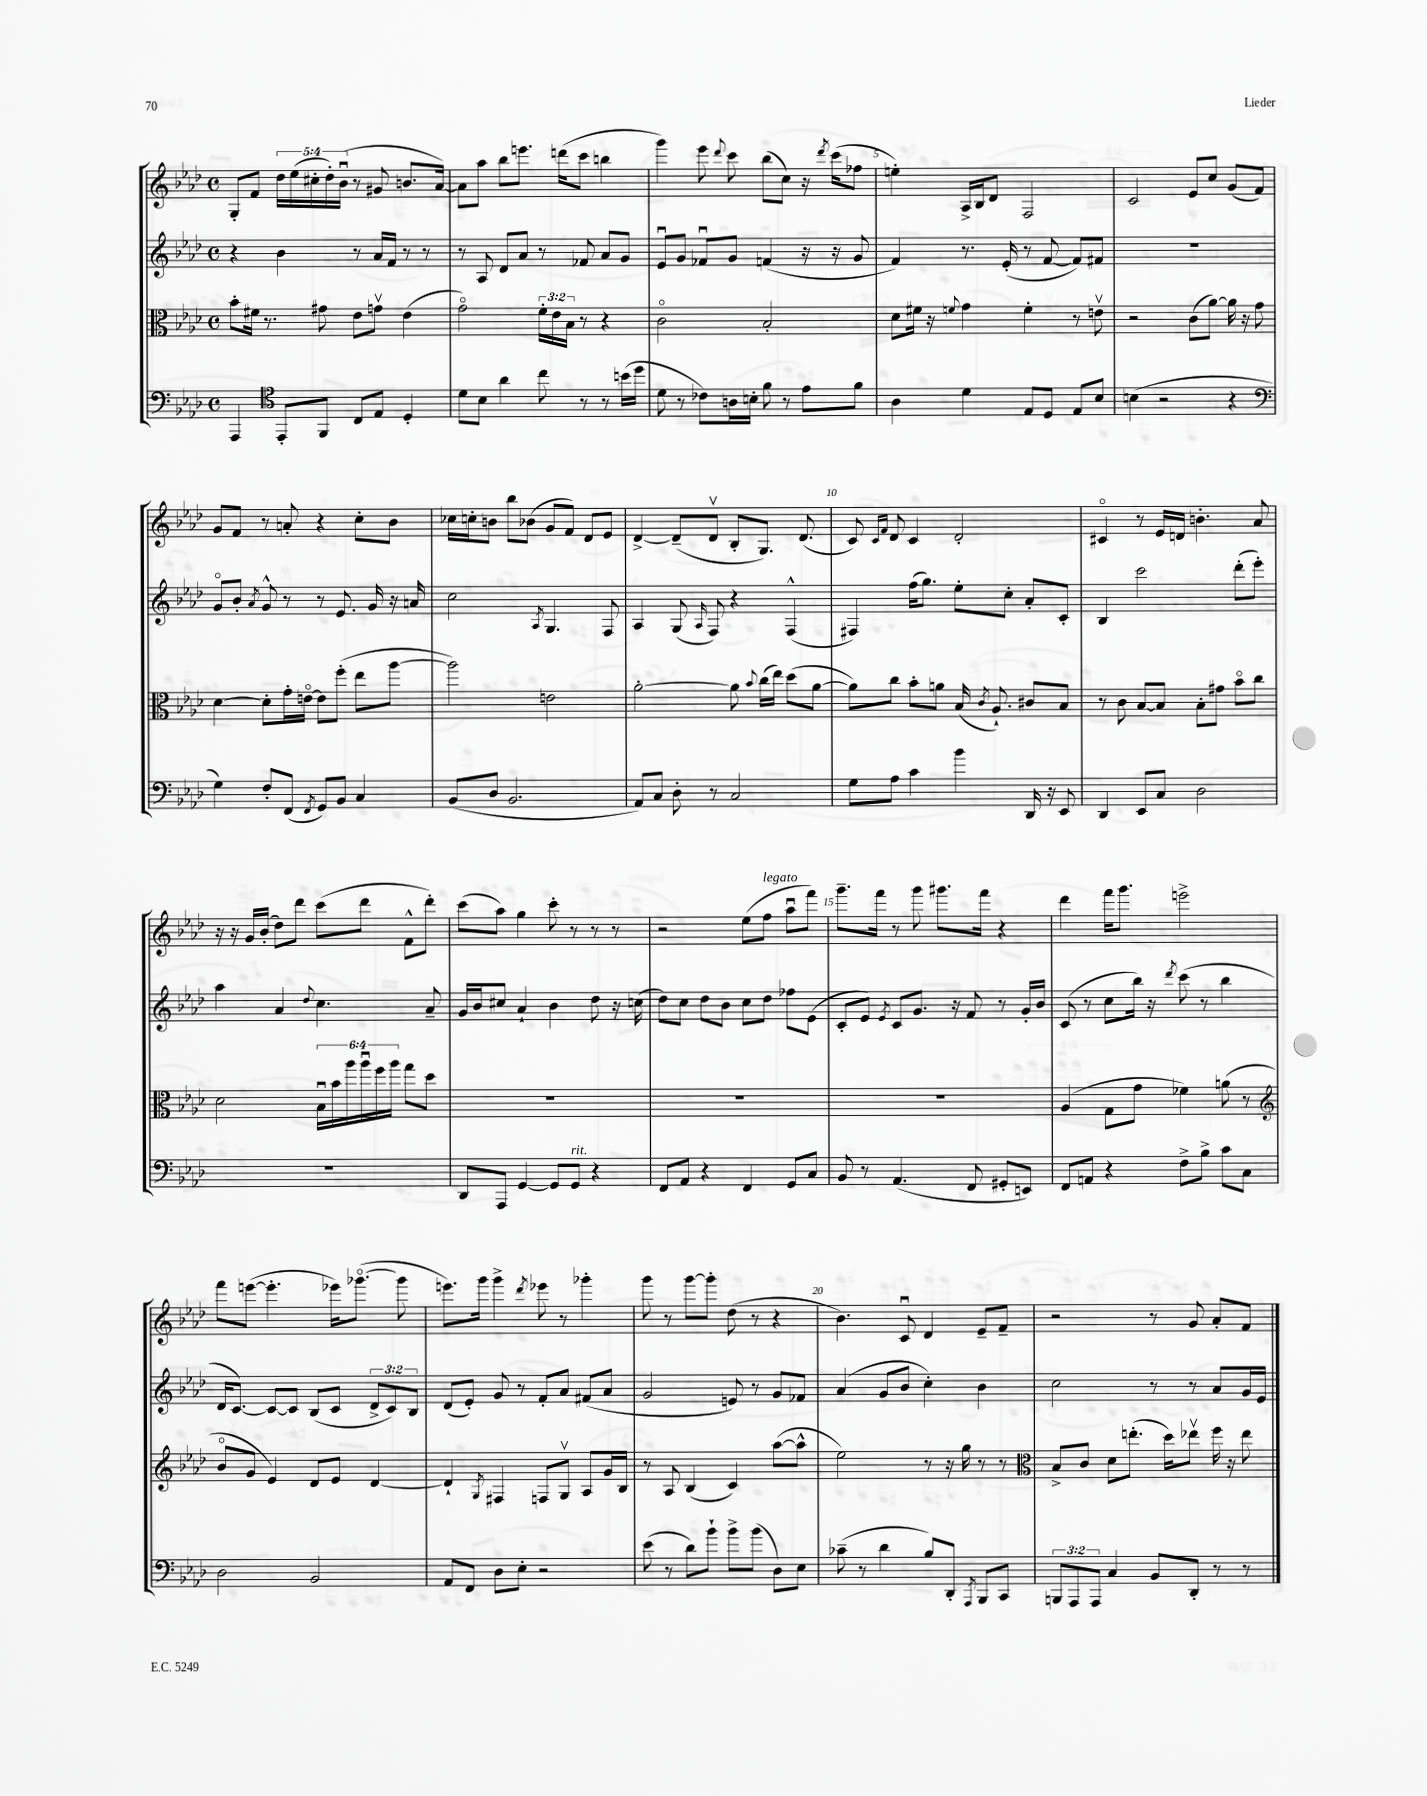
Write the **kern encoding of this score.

**kern	**kern	**kern	**kern
*part4	*part3	*part2	*part1
*staff4	*staff3	*staff2	*staff1
*clefF4	*clefC3	*clefG2	*clefG2
*k[b-e-a-d-]	*k[b-e-a-d-]	*k[b-e-a-d-]	*k[b-e-a-d-]
*M4/4	*M4/4	*M4/4	*M4/4
*met(c)	*met(c)	*met(c)	*met(c)
=2	=2	=2	=2
4AAA-/	8b-'\L	4r	8G'/L
.	16f#X\Jk	.	8f/J
.	8.r	.	.
*clefC4	*	*	*
8EE-'/L	.	4b-\	20dd-\LL
.	.	.	(20ee-\
.	.	.	20cc#X'\
8FF/J	8g#X\	.	.
.	.	.	20dd-'\)
.	.	.	(20b-u\JJ
8C/L	8e-\L	8r	8r
8E-/J	8gnv\J	16a-/LL	8g#X/
.	.	16f/JJ	.
4D-'/	(4e-\	8r	8.bn/L
.	.	8r	.
.	.	.	[16a-/Jk)
=3	=3	=3	=3
8d-\L	2g\)	8r	8a-\L]
8B-\J	.	8A-/	8aa-\J
4a-\	.	8d-/L	8bb-\L
.	.	8a-/J	8.eeen\J
8cc\	24f'\LL	8r	.
.	24e-\	.	.
.	.	.	(16dddn\KL
.	24B-\JJ	.	.
8r	8r	8f-X/	8ccc\J
8r	4r	8a-/L	4bbn\
(16bn\LL	.	8g/J	.
16dd-\JJ	.	.	.
=4	=4	=4	=4
8d-\	2c\	8e-u/L	4ggg\)
8r	.	8g/J	.
8c-X\L)	.	8f-Xu/L	8eee-\
.	.	.	8qqddd-/
16An\L	.	8g/J	8ccc\
16Bn'\JJ	.	.	.
8f\	2B-'/	(4fn/	(8bb-\L
8r	.	.	8cc\J)
8e-\L	.	16r	16r
.	.	.	8qddd-/
.	.	16r	(16ccc\KL
8f\J	.	8g/	8ff-X\J
=5	=5	=5	=5
4A-\	8d-\L	4f/)	4een'\)
.	16f#X\Jk	.	.
.	16r	.	.
.	8qqfn/	.	.
4d-\	4g\	8.r	16A-^/LL
.	.	.	16B-/J
.	.	.	8d-/J
.	.	(16e-'/	.
8E-/L	4f'\	8r	2F/
8D-/J	.	[8f/	.
8E-/L	8r	8f/L])	.
8B-/J	8env\	8f#X/J	.
=6	=6	=6	=6
(4Bn\	2r	1r	2c/
2r	.	.	.
.	(8c\L	.	8e-/L
.	[8a-\J)	.	8cc/J
4r	16a-\]	.	(8g/L
.	16r	.	.
.	8g\	.	8f/J)
!!LO:LB:g=z
=7	=7	=7	=7
*clefF4	*	*	*
4G\)	[4d-\	8g/L	8g/L
.	.	8b-'/J	8f/J
.	.	8qa-/	.
8F'/L	8d-'\L]	8g^^/	8r
(8FF/J	16g'\L	8r	8an'/
.	[16en\JJ	.	.
8qFF/	.	.	.
8GG/L)	8e\L]	8r	4r
8BB-/J	(8ff'\J	8.e-/	.
4C/	8ee-\L	.	8cc'\L
.	.	16g/	.
.	[8aa-\J	16r	8b-\J
.	.	16an/	.
=8	=8	=8	=8
(8BB-/L	2aa-\])	2cc\	16cc-X\LL
.	.	.	16ccn'\J
8D-/J	.	.	8bn\J
2.BB-/	.	.	8bb-\L
.	.	.	(8b-X\J
.	.	8qA-/	.
.	2en\	4.G/	8g/L
.	.	.	8f/J)
.	.	.	8d-/L
.	.	8F/	8e-/J
=9	=9	=9	=9
8AA-/L)	[2a-'\	4A-/	[4d-^/
8C/J	.	.	.
8D-'\	.	(8G/	(8d-~/L]
.	.	16qqA-/	.
8r	.	8F/)	8d-v/J
2C/	8a-\]	4r	8B-'/L
.	8qqb-/	.	.
.	(16cc\LL	.	8.G/J)
.	16ee-\JJ)	.	.
.	(8dd-\L	(4F^^/	.
.	.	.	(8.d-/
.	[8a-\J	.	.
=10	=10	=10	=10
8G\L	8a-\L])	4F#X/)	8c/)
.	.	.	16qqc/LL
.	.	.	16qqf/JJ
8A-\J	8cc\J	.	8d-/
4c\	8b-'\L	(16ff\KL	4c/
.	.	8.gg\J)	.
.	8an\J	.	.
4b-\	(16B-/	8ee-'\L	2d-'/
.	8qc/	.	.
.	8.A-`/)	.	.
.	.	8cc'\J	.
16DD-/	8c#X/L	8a-'/L	.
16r	.	.	.
8EE-/	8B-/J	8c'/J	.
=11	=11	=11	=11
4DD-/	8r	4B-/	4c#X/
.	8c\	.	.
8EE-/L	[8B-/L	2ccc\	8r
8C/J	8B-/J]	.	16e-/LL
.	.	.	16dn/JJ
2D-\	8B-'\L	.	4.bn'\
.	8g#X\J	.	.
.	8b-\L	(8ddd-'\L	.
.	8cc\J	8eee-'\J)	8a-/
!!LO:LB:g=z
=12	=12	=12	=12
1r	2d-\	4aa-\	16r
.	.	.	16r
.	.	.	16g/LL
.	.	.	(16b-'/JJ
.	.	4a-/	8dd-\L)
.	.	.	8ddd-\J
.	.	8qqdd-/	.
.	24B-u\LL	4.cc\	(8ccc\L
.	24b-\	.	.
.	24aa-\	.	.
.	24aa-u\	.	8ddd-\J
.	24ff\	.	.
.	24aa-\JJ	.	.
.	8gg\L	.	8f^^\L
.	8dd-\J	8a-~/	8ddd-'\J)
=13	=13	=13	=13
8DD-/L	1r	16g/LL	(8ccc\L
.	.	16b-/J	.
8AAA-/J	.	8cc#X/J	8aa-\J)
[4GG/	.	4a-`/	4gg\
8GG/L]	.	4b-\	8ccc'\
!LO:TX:a:i:t=rit.	!	!	!
8GG/J	.	.	8r
4r	.	8dd-\	8r
.	.	16r	8r
.	.	(16ccn\	.
=14	=14	=14	=14
8FF/L	1r	8dd-\L)	2r
8AA-/J	.	8cc\J	.
4r	.	8dd-\L	.
.	.	8b-\J	.
4FF/	.	8cc\L	(8ee-\L
!	!	!	!LO:TX:a:i:t=legato
.	.	8dd-\J	8ff\J
8GG/L	.	8ff-X\L	8aa-u\L
8C/J	.	(8e-\J	8fff\J)
=15	=15	=15	=15
8BB-/	1r	8c'/L	8.ggg~\L
8r	.	8e-/J)	.
.	.	.	16fff\Jk
.	.	8qe-/	.
(4.AA-/	.	8c/L	8r
.	.	8.g/J	8ggg\
.	.	.	8.ggg#X\L
.	.	16r	.
8FF/	.	8f/	.
.	.	.	16fff\Jk
8GG#X'/L	.	8r	4r
8EEn/J)	.	16g'/LL	.
.	.	16b-/JJ	.
=16	=16	=16	=16
8FF/L	(4A-/	(8c/	4ddd-\
8AAn/J	.	8r	.
4r	8G\L	8cc\L	16fff\KL
.	.	.	8.ggg\J
.	8g\J	16bb-\Jk)	.
.	.	16r	.
.	.	8qddd-/	.
8F^\L	4f-X\)	(8ccc\	2eeen^\
8B-^\J	.	8r	.
8c\L	(8an\	4bb-\	.
8C\J	8r	.	.
!!LO:LB:g=z
=17	=17	=17	=17
*	*clefG2	*	*
2D-\	8b-/L	16d-/KL	8fff\L
.	.	[8.c/J)	.
.	8g/J	.	([8eeen\J
.	4e-/)	8c/L_	4.eee'\]
.	.	8c/J]	.
2BB-/	8d-/L	(8B-/L	.
.	8e-/J	8c/J	16eee-X\KL)
.	.	.	([8.ggg-X\J
.	[4d-/	12d-^/L	.
.	.	12c/)	.
.	.	.	8ggg-\]
.	.	12B-/J	.
=18	=18	=18	=18
8AA-/L	4d-`/]	(8d-/L	8.eeen\L)
8FF/J	.	8e-'/J)	.
.	.	.	16ggg\Jk
.	8qG/	.	.
8D-\L	4F#X/	8g/	4ggg^\
8E-'\J	.	8r	.
.	.	.	8qddd-/
2r	8Fn/L	8f'/L	8eee-X\
.	8Gv/J	8a-/J	8r
.	8A-/L	(8f#X/L	4ggg-X'\
.	16g/L	8a-/J	.
.	16B-/JJ	.	.
=19	=19	=19	=19
(8e-\	8r	2g/	8ggg\
8r	8A-/	.	8r
8d-\L)	(4B-/	.	[8ggg\L
8b-`\J	.	.	8ggg'\J]
8b-^\L	4c/)	8en/)	(8dd-\
(8b-\J	.	8r	8r
8D-\L)	([8aa-\L	8g/L	4r
8E-\J	8aa-^^\J]	8f-X/J	.
=20	=20	=20	=20
(8c-X~\	2ee-\)	(4a-/	4.b-\)
8r	.	.	.
4d-\	.	8g/L	.
.	.	8b-/J	8cu/
8B-/L)	8r	4cc'\)	4d-/
8DD-'/J	16r	.	.
.	16gg\	.	.
8qAAA-/	.	.	.
8BBB-/L	8r	4b-\	8e-~/L
8CC/J	8r	.	8f~/J
=21	=21	=21	=21
*	*clefC3	*	*
12BBBn/L	8B-^/L	2cc\	2r
12AAA-/	.	.	.
.	8c/J	.	.
12AAA-/J	.	.	.
4C/	8d-\L	.	.
.	(8.een'\J	.	.
8BB-/L	.	8r	8r
.	16dd-\KL)	.	.
8DD-'/J	8ee-Xv\J	8r	8g/
8r	16ff\	8a-/L	8a-'/L
.	16r	.	.
8r	8ee-\	16g/L	8f/J
.	.	16e-/JJ	.
==	==	==	==
*-	*-	*-	*-
